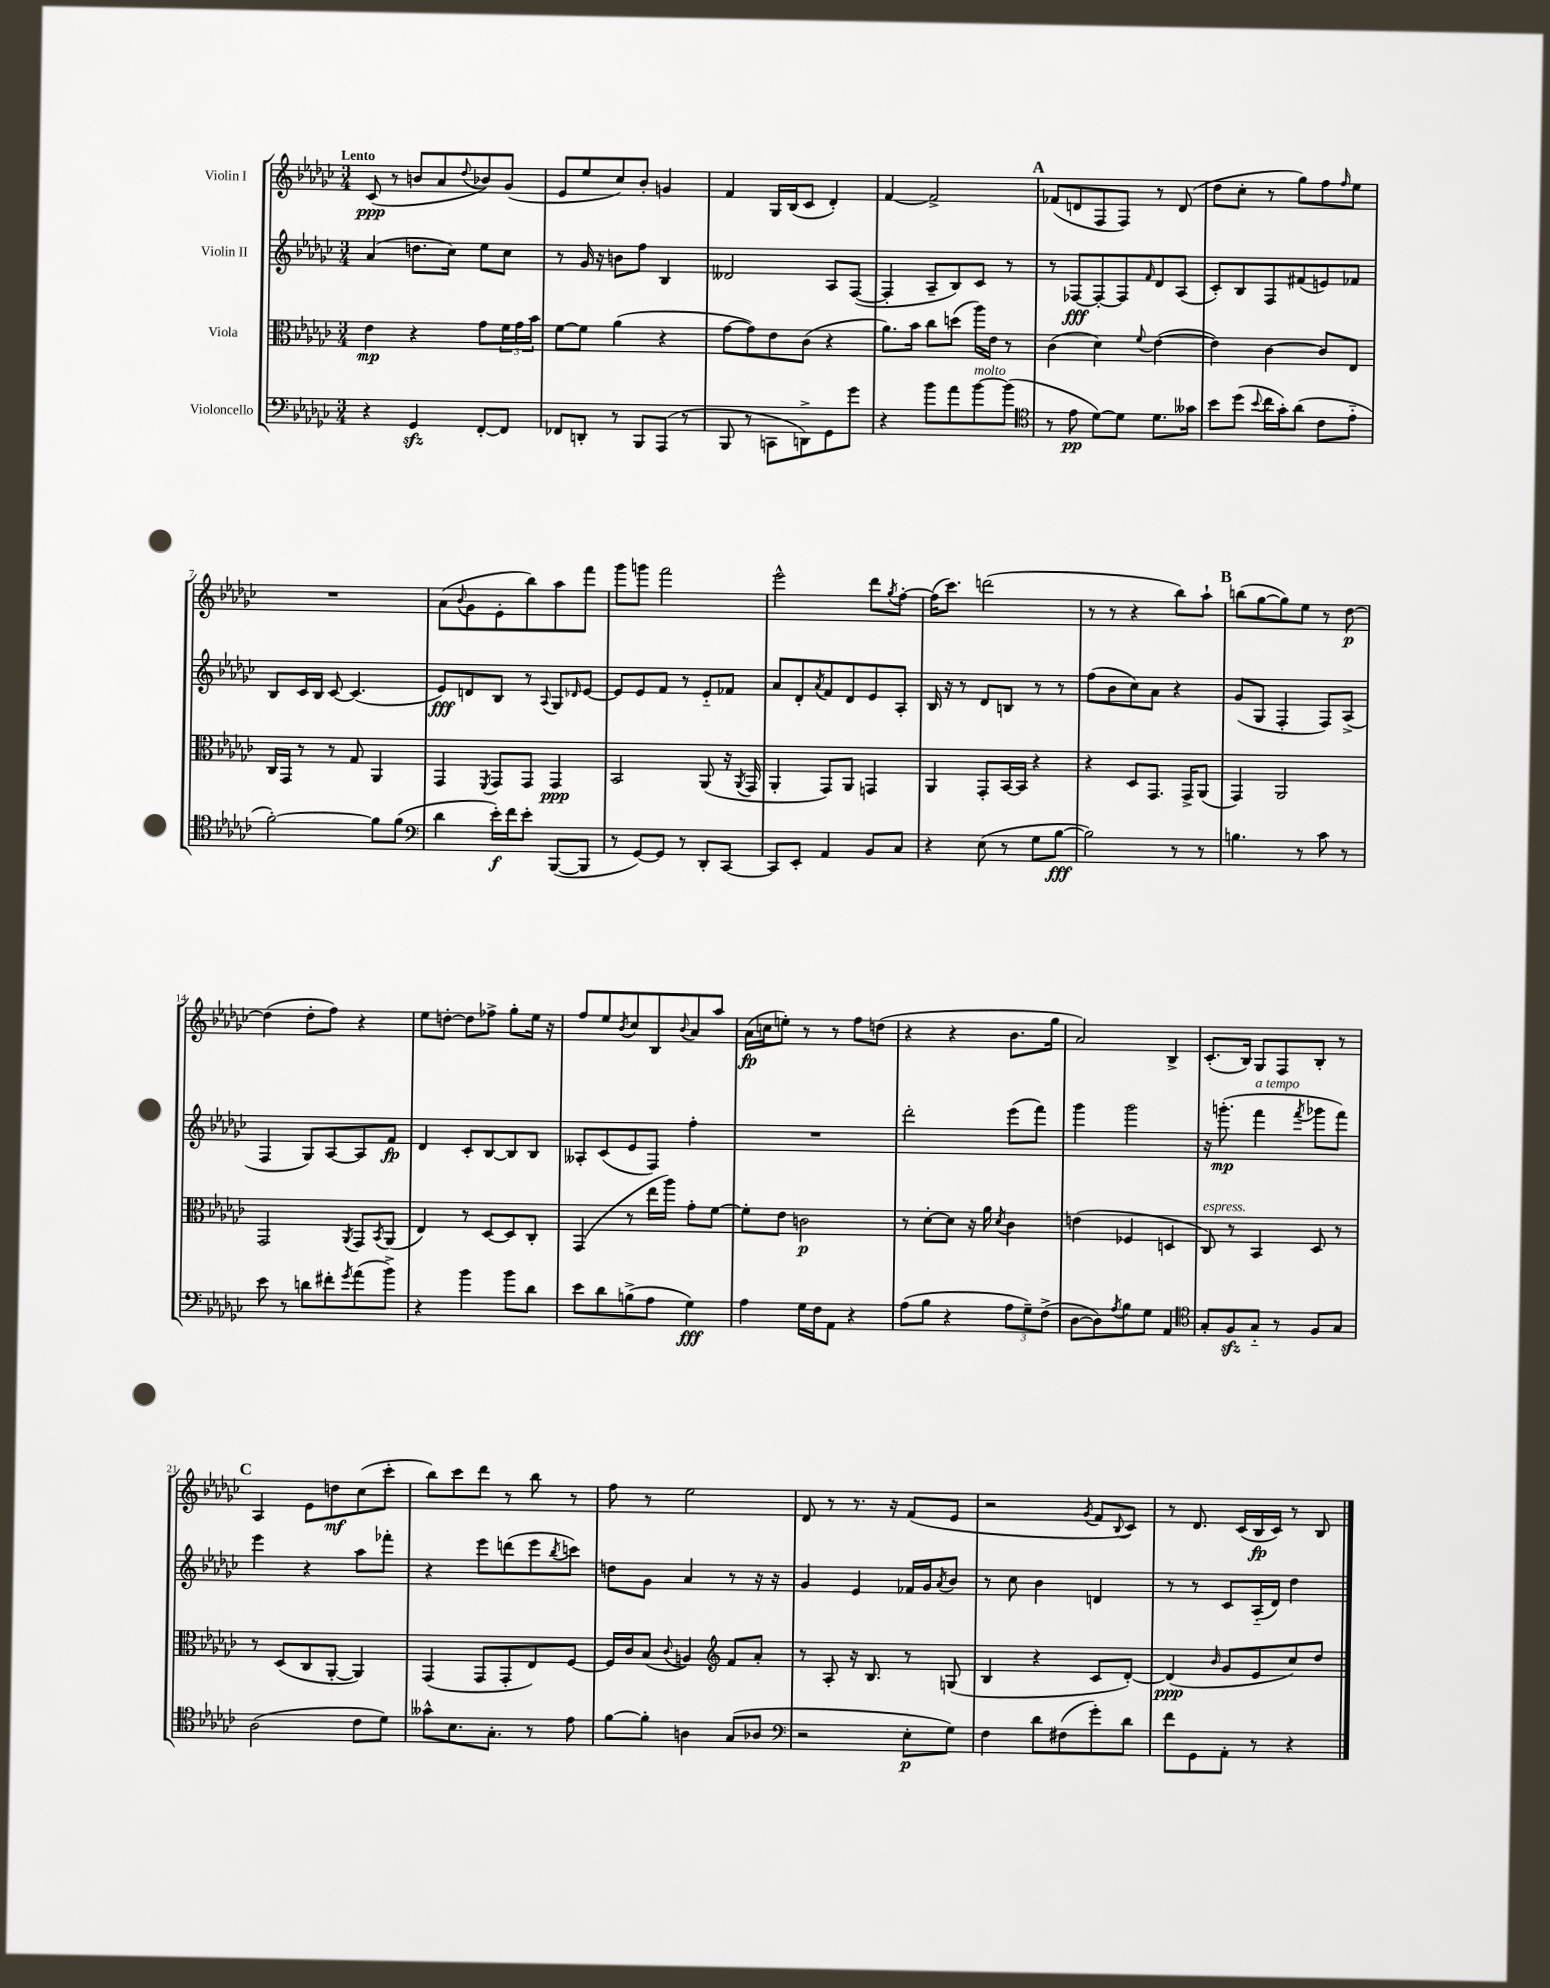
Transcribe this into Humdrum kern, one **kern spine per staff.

**kern	**dynam	**kern	**dynam	**kern	**dynam	**kern	**dynam
*part4	*part4	*part3	*part3	*part2	*part2	*part1	*part1
*staff4	*staff4	*staff3	*staff3	*staff2	*staff2	*staff1	*staff1
*I"Violoncello	*	*I"Viola	*	*I"Violin II	*	*I"Violin I	*
*clefF4	*	*clefC3	*	*clefG2	*	*clefG2	*
*k[b-e-a-d-g-c-]	*	*k[b-e-a-d-g-c-]	*	*k[b-e-a-d-g-c-]	*	*k[b-e-a-d-g-c-]	*
*M3/4	*	*M3/4	*	*M3/4	*	*M3/4	*
=1	=1	=1	=1	=1	=1	=1	=1
!	!	!	!	!	!	!LO:TX:a:B:t=Lento	!
4r	.	4e-\	mp	(4a-/	.	(8c-/	ppp
.	.	.	.	.	.	8r	.
4GG-zz/	.	4r	.	8.ddn\L	.	8bn/L	.
.	.	.	.	.	.	8a-/	.
.	.	.	.	16cc-\Jk)	.	.	.
.	.	.	.	.	.	8qqdd-/	.
[8FF'/L	.	8g-\L	.	8ee-\L	.	8b-X/)	.
8FF/J]	.	24f\L	.	8cc-\J	.	(8g-/J	.
.	.	24g-\	.	.	.	.	.
.	.	24b-\JJ	.	.	.	.	.
=2	=2	=2	=2	=2	=2	=2	=2
8FF-X/L	.	[8f\L	.	8r	.	8e-/L	.
8DDn'/J	.	8f\J]	.	16g-/	.	8ee-/	.
.	.	.	.	16r	.	.	.
8r	.	(4a-\	.	8bn\L	.	8cc-/)	.
8BBB-/L	.	.	.	8ff\J	.	8b-'/J	.
(8AAA-/J	.	4r	.	4B-/	.	4gn/	.
8r	.	.	.	.	.	.	.
=3	=3	=3	=3	=3	=3	=3	=3
8BBB-/	.	[8g-\L	.	2d--X/	.	4f/	.
8r	.	8g-\])	.	.	.	.	.
8CCn\L	.	8e-\	.	.	.	16G-/LL	.
.	.	.	.	.	.	(16B-/J	.
8DDn^\)	.	(8c-\J	.	.	.	8c-/J	.
8GG-\	.	4r	.	8A-/L	.	4d-'/)	.
8g-\J	.	.	.	([8F/J	.	.	.
=4	=4	=4	=4	=4	=4	=4	=4
4r	.	8.a-\L)	.	4F'/]	.	[4f/	.
.	.	16b-\Jk	.	.	.	.	.
8b-\L	.	8cc-\L	.	8A-~/L	.	2f^/]	.
8a-\	.	(8ddn\J	.	8B-/)	.	.	.
!LO:TX:a:i:t=molto	!	!	!	!	!	!	!
[8b-\	.	16aa-\LL)	.	8c-/J	.	.	.
.	.	16e-\JJ	.	.	.	.	.
(8b-\J]	.	8r	.	8r	.	.	.
!!LO:REH:place=s1:t=A
=5	=5	=5	=5	=5	=5	=5	=5
*clefC4	*	*	*	*	*	*	*
8r	.	(4c-\	.	8r	.	(8f-X/L	.
8e-\	pp	.	.	[8F-X/L	fff	8dn/	.
[8d-\L)	.	4d-\)	.	8F-'/_	.	8F/	.
8d-\J]	.	.	.	8F-/]	.	8F/J)	.
.	.	8qqf/	.	16qqf/	.	.	.
8.d-\L	.	([4e-\	.	8d-/	.	8r	.
.	.	.	.	(8A-/J	.	(8d/	.
16g--X\Jk	.	.	.	.	.	.	.
=6	=6	=6	=6	=6	=6	=6	=6
8b-\L	.	4e-\])	.	8c-'/L)	.	8dd-\L	.
(8dd-\J	.	.	.	8B-/	.	8cc-'\J	.
8qqb-/	.	.	.	.	.	.	.
16cc-\LL	.	[4c-\	.	8F/	.	8r	.
16g-'\J)	.	.	.	.	.	.	.
(8a-\J	.	.	.	(8f#X/	.	8gg-\L)	.
8c-\L	.	8c-/L]	.	8en/)	.	8ff\	.
.	.	.	.	.	.	16qqff/	.
8e-\J	.	8E-/J	.	8f-X/J	.	8ee-\J	.
!!LO:LB:g=z
=7	=7	=7	=7	=7	=7	=7	=7
[2f'\)	.	16C-/LL	.	8B-/L	.	2.r	.
.	.	16GG-/JJ	.	.	.	.	.
.	.	8r	.	16c-/L	.	.	.
.	.	.	.	16B-/JJ	.	.	.
.	.	8r	.	[8c-/	.	.	.
.	.	8G-/	.	(4.c-/]	.	.	.
8f\L]	.	4AA-/	.	.	.	.	.
(8f\J	.	.	.	.	.	.	.
=8	=8	=8	=8	=8	=8	=8	=8
*clefF4	*	*	*	*	*	*	*
4d-\	.	4GG-/	.	8e-/L)	fff	(8a-\L	.
.	.	.	.	.	.	8qqb-/	.
.	.	.	.	8dn/	.	8g-\	.
.	.	8qFF/	.	.	.	.	.
16e-'\LL)	f	8GG-/L	.	8B-/J	.	8e-'\	.
16f\J	.	.	.	.	.	.	.
8e-'\J	.	8GG-/J	.	8r	.	8bb-\)	.
.	.	.	.	8qqA-/	.	.	.
([8BBB-/L	.	4GG-/	ppp	8G-/L	.	8aa-\	.
.	.	.	.	16qqd-X/	.	.	.
8BBB-/J]	.	.	.	[8e-/J	.	8fff\J	.
=9	=9	=9	=9	=9	=9	=9	=9
8r	.	2BB-/	.	8e-/L]	.	8ggg-\L	.
[8GG-/L)	.	.	.	8e-/	.	8gggn\J	.
8GG-/J]	.	.	.	8f/J	.	2fff\	.
8r	.	.	.	8r	.	.	.
8DD-'/L	.	(8AA-/	.	8e-/L	.	.	.
[8CC-/J	.	16r	.	8f-X/J	.	.	.
.	.	8qAA-/	.	.	.	.	.
.	.	16GG-/	.	.	.	.	.
=10	=10	=10	=10	=10	=10	=10	=10
8CC-/L]	.	4AA-'/	.	8a-/L	.	2eee-^^\	.
8EE-'/J	.	.	.	8d-'/	.	.	.
.	.	.	.	8qa-/	.	.	.
4AA-/	.	8GG-/L)	.	8f/	.	.	.
.	.	8AA-/J	.	8d-/	.	.	.
8BB-/L	.	4GGn/	.	8e-/	.	8ddd-\L	.
.	.	.	.	.	.	8qgg-/	.
8C-/J	.	.	.	8A-'/J	.	[8ff'\J	.
=11	=11	=11	=11	=11	=11	=11	=11
4r	.	4AA-/	.	16B-/	.	(16ff\KL]	.
.	.	.	.	16r	.	8.ccc-\J)	.
.	.	.	.	8r	.	.	.
(8E-\	.	8GG-'/L	.	8d-/L	.	(2dddn\	.
8r	.	[16BB-/L	.	8Bn/J	.	.	.
.	.	16BB-/JJ]	.	.	.	.	.
8G-\L	.	4r	.	8r	.	.	.
[8B-\J	fff	.	.	8r	.	.	.
=12	=12	=12	=12	=12	=12	=12	=12
2B-\])	.	4r	.	(8ff\L	.	8r	.
.	.	.	.	8b-\	.	8r	.
.	.	8D-/L	.	8cc-\)	.	4r	.
.	.	8.GG-/J	.	8a-\J	.	.	.
8r	.	.	.	4r	.	8bb-\L)	.
.	.	16GG-^/KL	.	.	.	.	.
8r	.	(8AA-/J	.	.	.	8aa-`\J	.
!!LO:REH:place=s1:t=B
=13	=13	=13	=13	=13	=13	=13	=13
4.Bn\	.	4GG-/)	.	(8g-/L	.	(8bbn\L	.
.	.	.	.	8G-/J	.	[8gg-\	.
.	.	2AA-/	.	4F'/	.	8gg-\])	.
8r	.	.	.	.	.	8ee-\J	.
8c-\	.	.	.	8F/L)	.	8r	.
8r	.	.	.	(8A-^/J	.	[8dd-\	p
!!LO:LB:g=z
=14	=14	=14	=14	=14	=14	=14	=14
8e-\	.	2GG-/	.	4F/	.	(4dd-\]	.
8r	.	.	.	.	.	.	.
8dn\L	.	.	.	8G-/L)	.	8dd-'\L	.
8f#X'\	.	.	.	[8A-/	.	8ff\J)	.
8qg-/	.	8qAA-/	.	.	.	.	.
(8a-\	.	8GG-/L	.	8A-/]	.	4r	.
.	.	8qBB-/	.	.	.	.	.
8b-^\J)	.	(8AA-/J	.	8f/J	fp	.	.
=15	=15	=15	=15	=15	=15	=15	=15
4r	.	4E-/)	.	4d-/	.	8ee-\L	.
.	.	.	.	.	.	[8ddn'\J	.
4b-\	.	8r	.	8c-'/L	.	8dd\L]	.
.	.	[8D-/L	.	[8B-/	.	8ff-X^\J	.
8b-\L	.	8D-/]	.	8B-/]	.	8gg-'\L	.
8d-\J	.	8C-'/J	.	8B-/J	.	16ee-\Jk	.
.	.	.	.	.	.	16r	.
=16	=16	=16	=16	=16	=16	=16	=16
8e-\L	.	(4GG-/	.	8A--X'/L	.	8ff/L	.
8d-\	.	.	.	(8c-/	.	8ee-/	.
.	.	.	.	.	.	8qb-/	.
(8Bn^\	.	8r	.	8e-/	.	8cc-/	.
8A-\J	.	16ee-\LL	.	8F/J)	.	8B-/	.
.	.	16aa-\JJ)	.	.	.	.	.
.	.	.	.	.	.	8qqb-/	.
4G-\)	fff	8g-'\L	.	4ff'\	.	8a-/	.
.	.	[8f\J	.	.	.	8aa-/J	.
=17	=17	=17	=17	=17	=17	=17	=17
4A-\	.	8f'\L]	.	2.r	.	(16a-\LL	fp
.	.	.	.	.	.	16ccn\J	.
.	.	8e-\J	.	.	.	8een'\J)	.
16G-\LL	.	2cn\	p	.	.	8r	.
16F\J	.	.	.	.	.	.	.
8AA-\J	.	.	.	.	.	8r	.
4r	.	.	.	.	.	8ff\L	.
.	.	.	.	.	.	(8ddn\J	.
=18	=18	=18	=18	=18	=18	=18	=18
(8A-\L	.	8r	.	2ddd-'\	.	4r	.
8B-\J	.	[8d-'\L	.	.	.	.	.
4r	.	8d-\J]	.	.	.	4r	.
.	.	16r	.	.	.	.	.
.	.	16a-\	.	.	.	.	.
.	.	8qd-/	.	.	.	.	.
12A-\L	.	4c-\	.	(8eee-\L	.	8.b-\L	.
12G-~\)	.	.	.	.	.	.	.
.	.	.	.	8fff\J)	.	.	.
(12F^\J	.	.	.	.	.	.	.
.	.	.	.	.	.	16gg-\Jk	.
=19	=19	=19	=19	=19	=19	=19	=19
[8D-\L	.	(4en\	.	4ggg-\	.	2a-/)	.
8D-\])	.	.	.	.	.	.	.
8qA-/	.	.	.	.	.	.	.
8B-\	.	4F-X/	.	2ggg-\	.	.	.
8G-\J	.	.	.	.	.	.	.
4AA-/	.	4Dn/	.	.	.	4B-^/	.
=20	=20	=20	=20	=20	=20	=20	=20
*clefC4	*	*	*	*	*	*	*
!	!	!LO:TX:a:i:t=espress.	!	!	!	!	!
8G-'/L	.	8C-/)	.	16r	.	(8.c-'/L	.
.	.	.	.	(8.gggn'\	mp	.	.
8Fzz/	.	8r	.	.	.	.	.
.	.	.	.	.	.	16B-/Jk)	.
!	!	!	!	!LO:TX:a:i:t=a tempo	!	!	!
8G-/J	.	4BB-/	.	4fff\	.	8G-/L	.
8r	.	.	.	.	.	8F/	.
.	.	.	.	8qfff/	.	.	.
8F/L	.	8D-/	.	8ggg-X\L	.	8B-'/J	.
8G-/J	.	8r	.	8fff\J)	.	8r	.
!!LO:LB:g=z
!!LO:REH:place=s1:t=C
=21	=21	=21	=21	=21	=21	=21	=21
(2A-\	.	8r	.	4eee-\	.	4A-/	.
.	.	(8D-/L	.	.	.	.	.
.	.	8C-/	.	4r	.	8e-\L	.
.	.	[8AA-'/J	.	.	.	8ddn\	mf
8c-\L	.	4AA-/])	.	8aa-\L	.	(8cc-\	.
8d-\J)	.	.	.	8fff-X'\J	.	8ccc-'\J	.
=22	=22	=22	=22	=22	=22	=22	=22
8g--X^^\L	.	(4GG-/	.	4r	.	8bb-\L)	.
8.B-\	.	.	.	.	.	8ccc-\	.
.	.	8GG-/L	.	8eee-\L	.	8ddd-\J	.
8.G-'\J	.	.	.	.	.	.	.
.	.	8GG-'/	.	(8dddn\	.	8r	.
8r	.	8E-/)	.	8eee-\	.	8bb-\	.
.	.	.	.	8qbb-/	.	.	.
8e-\	.	[8F/J	.	8cccn\J)	.	8r	.
=23	=23	=23	=23	=23	=23	=23	=23
[8f\L	.	16F/LL]	.	8ddn\L	.	8ff\	.
.	.	16c-/J	.	.	.	.	.
8f'\J]	.	(8B-/J	.	8g-\J	.	8r	.
.	.	8qqc-/	.	.	.	.	.
4An\	.	4An/)	.	4a-/	.	2ee-\	.
*	*	*clefG2	*	*	*	*	*
(8G-/L	.	8f/L	.	8r	.	.	.
8A-X/J	.	8a-'/J	.	16r	.	.	.
.	.	.	.	16r	.	.	.
=24	=24	=24	=24	=24	=24	=24	=24
*clefF4	*	*	*	*	*	*	*
2r	.	8r	.	4g-/	.	8d-/	.
.	.	8A-'/	.	.	.	8r	.
.	.	16r	.	4e-/	.	8.r	.
.	.	8.B-/	.	.	.	.	.
.	.	.	.	.	.	16r	.
8E-'\L	p	8r	.	16f-X/LL	.	(8f/L	.
.	.	.	.	16g-/J	.	.	.
.	.	.	.	8qa-/	.	.	.
8G-\J)	.	(8Gn/	.	8b-/J	.	8e-/J	.
=25	=25	=25	=25	=25	=25	=25	=25
4F\	.	4B-/	.	8r	.	2r	.
.	.	.	.	8cc-\	.	.	.
8d-\L	.	4r	.	4b-\	.	.	.
(8F#X\	.	.	.	.	.	.	.
.	.	.	.	.	.	8qg-/	.
8g-'\)	.	8c-/L	.	4dn/	.	8f/L	.
.	.	.	.	.	.	8qqB-/	.
8d-\J	.	[8d-'/J)	.	.	.	8c-/J)	.
=26	=26	=26	=26	=26	=26	=26	=26
8f\L	.	(4d-/]	ppp	8r	.	8r	.
8GG-\	.	.	.	8r	.	8.d-/	.
.	.	16qqb-/	.	.	.	.	.
8AA-'\J	.	8g-/L	.	8c-/L	.	.	.
.	.	.	.	.	.	(16c-/LL	.
8r	.	8e-/	.	(16A-/L	.	16B-/	fp
.	.	.	.	16d-/JJ)	.	16c-/JJ)	.
4r	.	8cc-/)	.	4dd-\	.	8r	.
.	.	8dd-/J	.	.	.	8B-/	.
==	==	==	==	==	==	==	==
*-	*-	*-	*-	*-	*-	*-	*-
